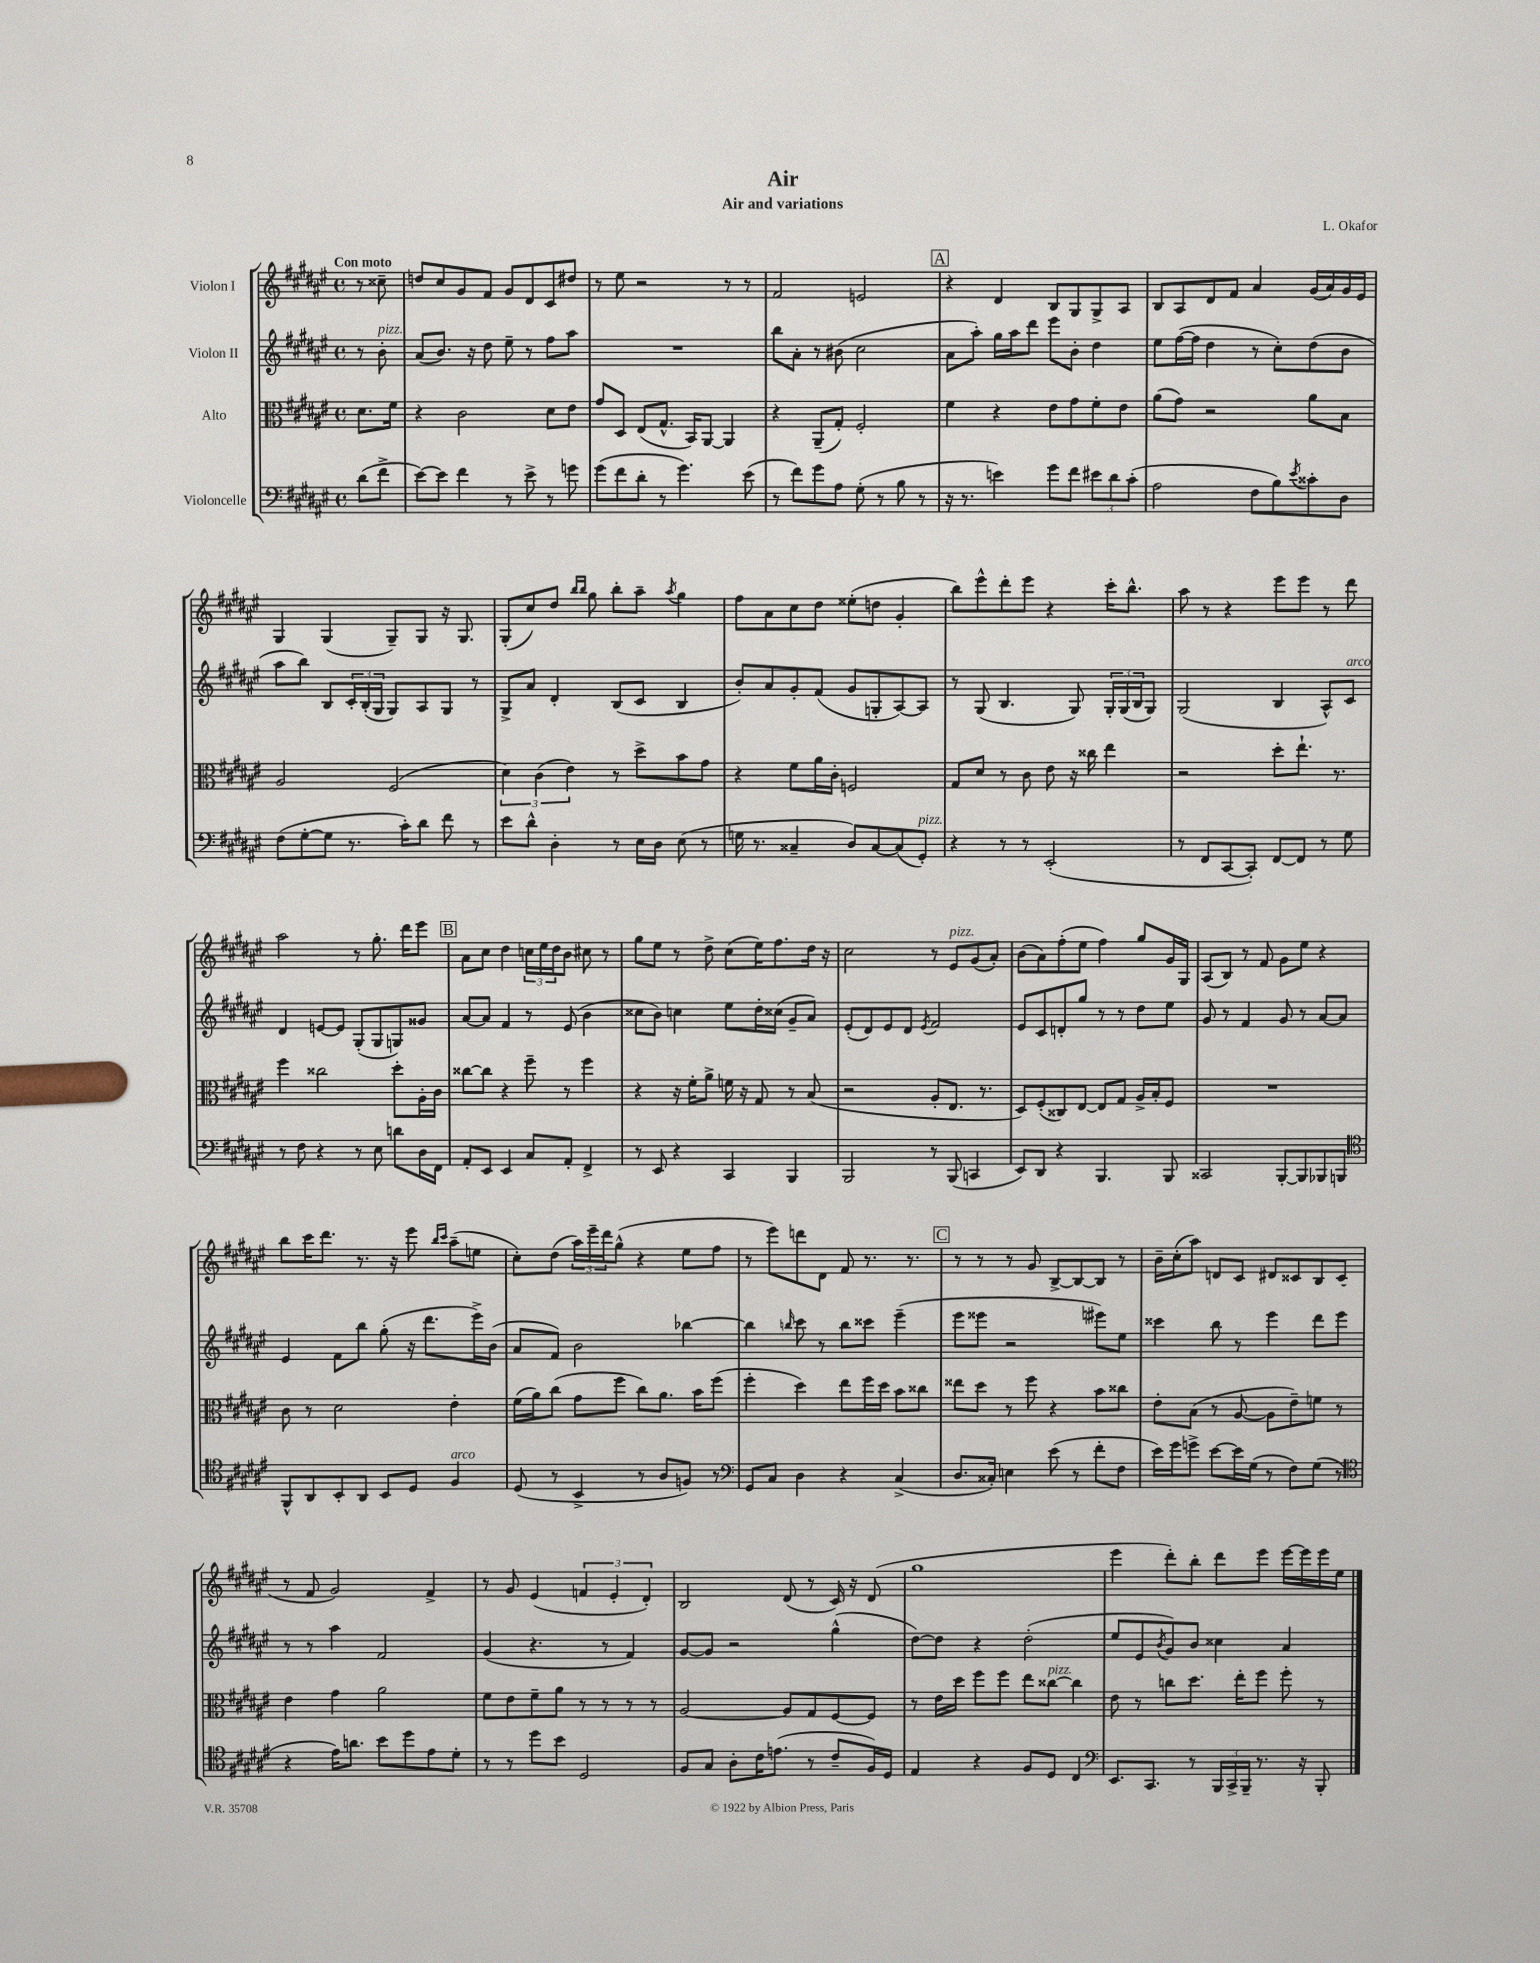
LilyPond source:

\header { title = "Air" composer = "L. Okafor" subtitle = "Air and variations" }
<<
\new StaffGroup <<
\new Staff = "s0" \with { instrumentName = "Violon I" } {
    \clef treble \key fis \major \defaultTimeSignature \time 4/4 \partial 4 \tempo "Con moto"
    r8 cisis''8-- |
    d''8 cis''8 gis'8 fis'8 gis'8 dis'8 cis'8 dis''8 |
    r8 eis''8 r2 r8 r8 |
    fis'2 e'2 |
    \mark \markup { \box "A" } r4 dis'4 b8 gis8 gis8-> ais8 |
    b8 ais8 dis'8 fis'8 ais'4 gis'16( ais'16) gis'16 eis'16 |
    gis4 gis4( gis8--) gis8 r16 gis8. |
    gis8-.( cis''8) dis''8 \grace { b''16 b''16 } gis''8 b''8-. ais''8-- \acciaccatura { ais''8 } gis''4 |
    fis''8 ais'8 cis''8 dis''8 eisis''8-.( d''8 gis'4-. |
    b''8) eis'''8-^ dis'''8-. eis'''8 r4 cis'''16-. b''8.-^ |
    ais''8 r8 r4 eis'''8 eis'''8 r8 dis'''8 |
    ais''2 r8 gis''8.-. dis'''16 eis'''8 |
    \mark \markup { \box "B" } ais'8 cis''8 dis''4 \tuplet 3/2 { c''16 eis''16 dis''16 } b'8 cis''8 r8 |
    gis''8 eis''8 r8 dis''8-> cis''8( eis''16) fis''8. dis''16 r16 |
    cis''2 r8 eis'8^\markup { \italic "pizz." } gis'8( ais'8-.) |
    b'8( ais'8) fis''8-.( eis''8 fis''4) gis''8 gis'16 gis16 |
    ais8( b8) r8 fis'8 gis'8 eis''8 r4 |
    b''8 cis'''16 dis'''8. r8. r16 eis'''8 \grace { b''16 cis'''16 } ais''8--( e''8 |
    cis''8-.) dis''8( \tuplet 3/2 { ais''16) eis'''16-- dis'''16 } gis''8-^( r4 eis''8 fis''8 |
    r8 eis'''8) d'''8 dis'8 fis'8 r8. r8. |
    \mark \markup { \box "C" } r8 r8 r8 gis'8 b8~-> b8~ b8 r8 |
    b'16-- cis''16-.( ais''8) d'8 cis'8 dis'8 cisis'8 b8 cisis'8( |
    r8 fis'8 gis'2) fis'4-> |
    r8 gis'8 eis'4( \tuplet 3/2 { f'4 eis'4-. dis'4-.) } |
    b2 dis'8( r8 cis'16) r16 dis'8( |
    gis''1 |
    eis'''4 dis'''8-.) b''8-. dis'''8 eis'''8 eis'''16~ eis'''16 eis'''16 eis''16 \bar "|." |
}
\new Staff = "s1" \with { instrumentName = "Violon II" } {
    \clef treble \key fis \major \defaultTimeSignature \time 4/4 \partial 4
    r8 b'8-.^\markup { \italic "pizz." } |
    ais'8( b'8.) r16 dis''8 eis''8-- r8 fis''8 ais''8 |
    R1 |
    b''8 ais'8-. r8 bis'8( cis''2 |
    \mark \markup { \box "A" } ais'8 ais''8-.) gis''16 ais''16 dis'''8 eis'''8 b'8-. dis''4 |
    eis''8 fis''16~( fis''16 dis''4 r8 cis''8-.) dis''8( b'8 |
    ais''8 b''8) b8 \tuplet 3/2 { cis'16-. b16-.( gis16 } gis8) ais8 gis8 r8 |
    gis8-> ais'8 dis'4-. b8( cis'8 b4 |
    b'8-.) ais'8 gis'8-. fis'8( gis'8 g8-. ais8~) ais8 |
    r8 gis8( b4. gis8) \tuplet 3/2 { gis16-. gis16( b16 } gis8) |
    gis2( b4 ais8-^) cis'8^\markup { \italic "arco" } |
    dis'4 e'8~ e'8 gis8-.( gis8 g8) gisis'8 |
    \mark \markup { \box "B" } ais'8~ ais'8 fis'4 r8 eis'8( b'4 |
    cisis''8 b'8) c''4 eis''8 dis''16-. cisis''16( gis'8-- ais'8) |
    eis'8-.( dis'8) eis'8 dis'8 \acciaccatura { eis'8 } fis'2 |
    eis'8 cis'8 d'8-. gis''8 r8 r8 dis''8 eis''8 |
    gis'8 r8 fis'4 gis'8 r8 ais'8~ ais'8 |
    eis'4 fis'8 b''8 gis''8-.( r16 dis'''8. eis'''16->) b'16( |
    ais'8 fis'8) b'2 bes''4~ |
    bes''4 \grace { b''16 } cis'''8 r8 b''8 cisis'''8 eis'''4--( |
    \mark \markup { \box "C" } eis'''8 eisis'''8 r2 eis'''8) eis''8 |
    cisis'''4 b''8 r8 eis'''4 dis'''8 eis'''8 |
    r8 r8 ais''4 fis'2 |
    gis'4( r4. r8 fis'4) |
    gis'8~ gis'8 r2 gis''4-^( |
    dis''8~) dis''8 r4 dis''2-.( |
    eis''8 eis'8 \acciaccatura { b'8 } gis'8) b'8 cisis''4 ais'4 \bar "|." |
}
\new Staff = "s2" \with { instrumentName = "Alto" } {
    \clef alto \key fis \major \defaultTimeSignature \time 4/4 \partial 4
    dis'8. fis'16 |
    r4 cis'2 dis'8 eis'8 |
    gis'8 dis8 eis8( gis8.-^ b,16) ais,8~ ais,4 |
    r4 ais,8--( gis8-.) fis2-. |
    \mark \markup { \box "A" } fis'4 r4 eis'8 gis'8 fis'8-. eis'8 |
    ais'8( gis'8) r2 ais'8 b8 |
    ais2 fis2( |
    \tuplet 3/2 { dis'4) cis'4( eis'4) } r8 dis''8-> b'8 gis'8 |
    r4 fis'8 ais'16 cis'16-. f2 |
    gis8 dis'8 r8 cis'8 eis'8 r16 cisis''16 eis''4 |
    r2 dis''8-. eis''8.-! r8. |
    fis''4 cisis''2 dis''8-. ais16-. cis'16 |
    \mark \markup { \box "B" } cisis''8~ cisis''8 r4 fis''8-- r8 fis''4 |
    r4 r16 fis'16-. ais'8-> f'16 r16 gis8 r8 b8( |
    r2 ais8-. eis8. r8. |
    dis8) fis8-.( cisis8) eis8~ eis8 gis8 ais16-> b16-. fis8 |
    R1 |
    cis'8 r8 dis'2 eis'4-. |
    fis'16( ais'16) cis''8( gis'8 fis''8 cis''8) ais'8. b'16 fis''8( |
    fis''4-. dis''4) eis''8 fis''16 dis''16 b'8 cisis''8 |
    \mark \markup { \box "C" } eisis''8 dis''8 r8 fis''8 r4 b'8 cisis''8 |
    eis'8-. b8( r8 ais8~ ais8 eis'8--) f'8 r8 |
    eis'4 gis'4 ais'2 |
    fis'8 eis'8 fis'8-- ais'8 r8 r8 r8 r8 |
    ais2~ ais8 gis8 fis8~ fis8 |
    r8 eis'16 dis''16 fis''8 fis''8 eis''8 cisis''8~^\markup { \italic "pizz." } cisis''4 |
    eis'8 r8 c''8 dis''8. eis''16-. fis''8 fis''8-. r8 \bar "|." |
}
\new Staff = "s3" \with { instrumentName = "Violoncelle" } {
    \clef bass \key fis \major \defaultTimeSignature \time 4/4 \partial 4
    dis'8( fis'8-> |
    eis'8~) eis'8 fis'4 r8 eis'8-> r8 g'8 |
    gis'8( fis'8 dis'8-. r8 gis'4.) eis'8( |
    r8 fis'8) gis'8 ais8 gis8-.( r8 b8 r8 |
    \mark \markup { \box "A" } r16 r8. e'4) gis'8 fis'8 \tuplet 3/2 { eis'8 dis'8 cis'8-.( } |
    ais2 fis8 b8) \acciaccatura { eis'8 } cisis'8-. dis8 |
    fis8( gis8~-. gis8 r8. cis'16-.) dis'8 fis'8 r8 |
    eis'8 dis'8-^ dis4-. r8 eis16 dis16 eis8( r8 |
    g16 r8. cisis4-- dis8) cisis8~ cisis8( gis,8-.^\markup { \italic "pizz." }) |
    r4 r8 r8 eis,2-.( |
    r8 fis,8 cis,8~ cis,8-.) fis,8~ fis,8 r8 gis8 |
    r8 fis8 r4 r8 eis8 d'8 dis16 fis,16 |
    \mark \markup { \box "B" } ais,8-. eis,8 eis,4 cis8 ais,8-. fis,4-> |
    r8 eis,8 r4 cis,4 b,,4 |
    b,,2 r8 b,,8( c,4 |
    eis,8) dis,8 r4 b,,4. b,,8 |
    cisis,2 b,,8~-. b,,8 bes,,8 b,,8 |
    \clef tenor fis,8-^ ais,8 b,8-. ais,8 b,8 dis8 fis4^\markup { \italic "arco" } |
    dis8( r8 b,4-> r8 ais8 f8) r8 |
    \clef bass gis,8 cis8 dis4 r4 cis4->( |
    \mark \markup { \box "C" } dis8. cisis16-.) e4 eis'8( r8 fis'8-. fis8 |
    eis'16) gis'16 g'8-> eis'8~ eis'16 gis16( r8 fis8) gis8( r8 |
    \clef tenor r4 eis'16) a'8. b'8 dis''8 eis'8 dis'8-. |
    r8 r8 dis''8 b'8 dis2 |
    fis8 gis8 ais8-. cis'16 e'8.( r8 cis'8-- fis16) dis16 |
    eis4 r4 fis8 dis8 cis4 |
    \clef bass eis,8. cis,8. r8 \tuplet 3/2 { b,,16 cis,16-> b,,16-- } r8. r16 b,,8-. \bar "|." |
}
>>
>>
\layout { \context { \Score \remove "Bar_number_engraver" } }
